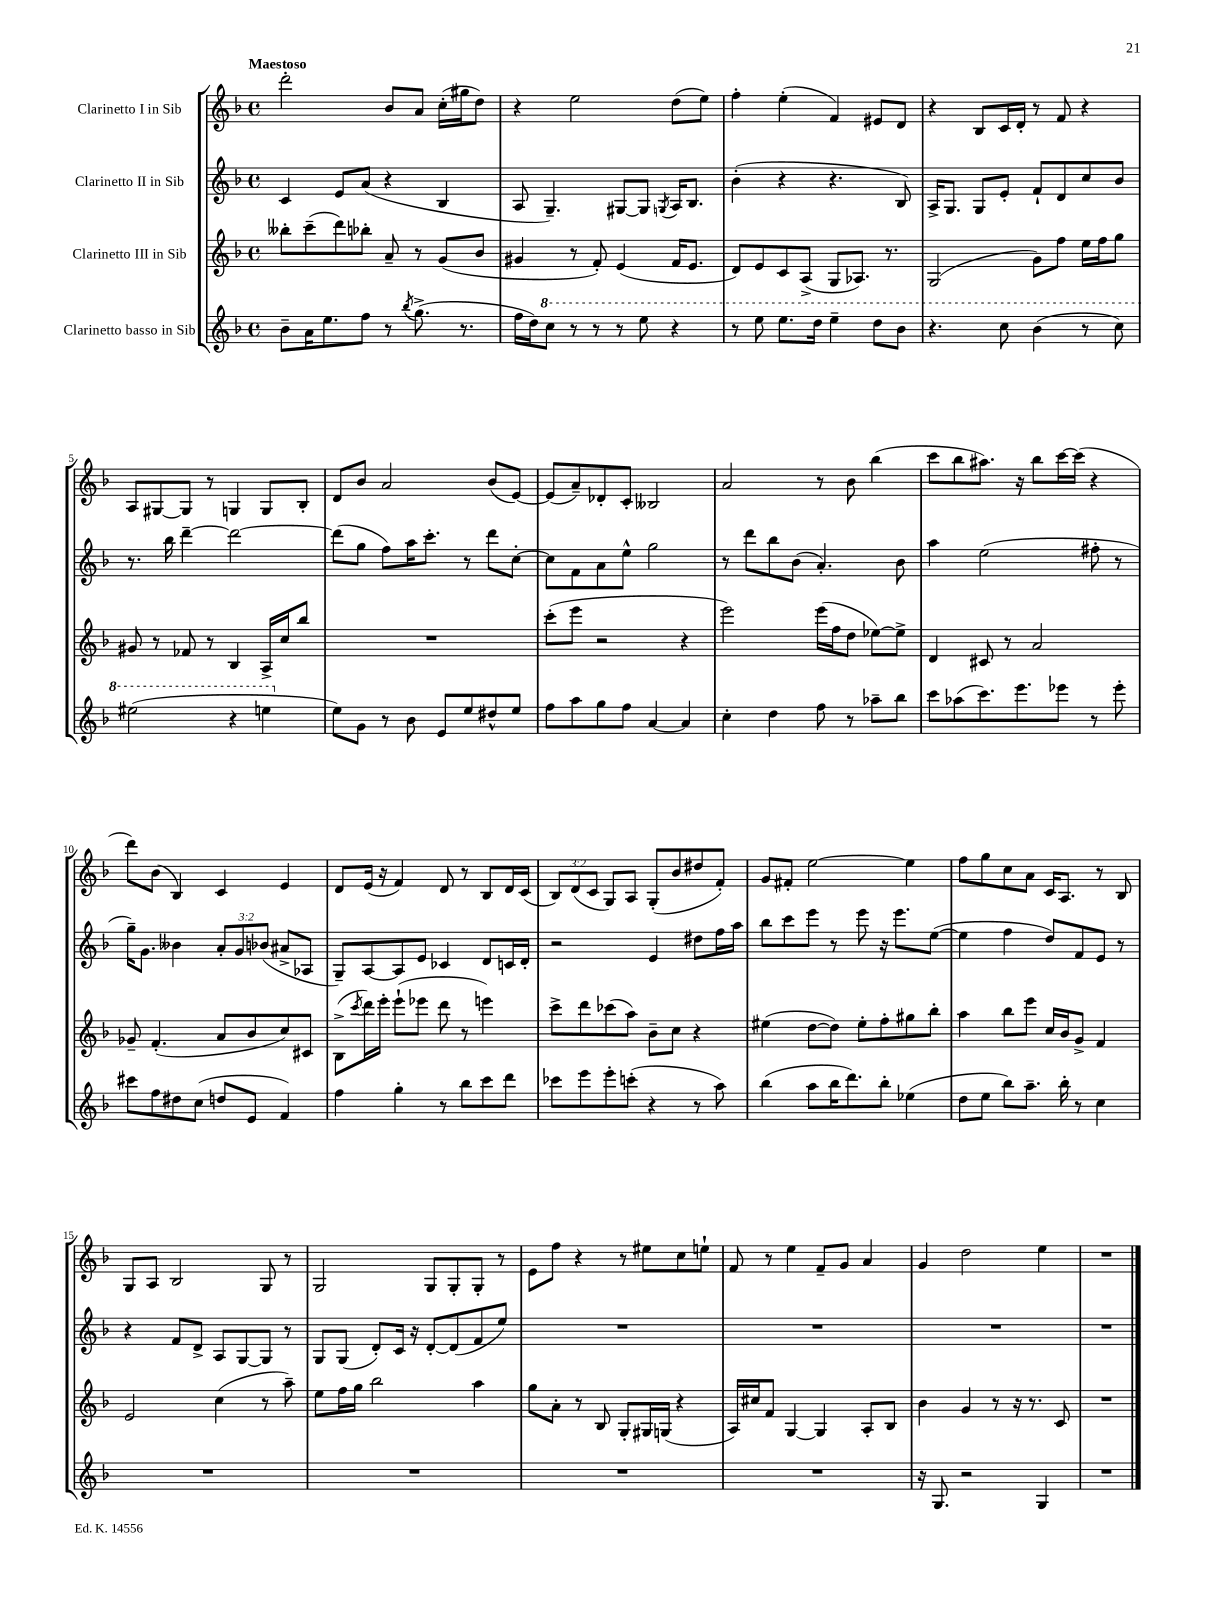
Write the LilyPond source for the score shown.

<<
\new StaffGroup <<
\new Staff = "s0" \with { instrumentName = "Clarinetto I in Sib" } {
    \clef treble \key f \major \defaultTimeSignature \time 4/4 \override Staff.TupletNumber.text = #tuplet-number::calc-fraction-text \tempo "Maestoso"
    d'''2-. bes'8 a'8 c''16-.( gis''16 d''8) |
    r4 e''2 d''8( e''8) |
    f''4-. e''4-.( f'4) eis'8 d'8 |
    r4 bes8 c'16 d'16-. r8 f'8 r4 |
    a8 gis8~ gis8 r8 g4 g8 bes8-. |
    d'8 bes'8 a'2 bes'8( e'8~) |
    e'8( a'8--) des'8-. c'8-. beses2 |
    a'2 r8 bes'8 bes''4( |
    c'''8 bes''8 ais''8.) r16 bes''8 c'''16~ c'''16( r4 |
    d'''8) bes'8( bes4) c'4 e'4 |
    d'8 e'16( r16 f'4) d'8 r8 bes8 d'16 c'16( |
    \tuplet 3/2 { bes8) d'8( c'8 } g8) a8 g8-.( bes'8 dis''8 f'8-.) |
    g'8 fis'8-. e''2~ e''4 |
    f''8 g''8 c''8 a'8 c'16 a8. r8 bes8 |
    g8 a8 bes2 g8 r8 |
    g2 g8 g8-. g8-. r8 |
    e'8 f''8 r4 r8 eis''8 c''8 e''8-! |
    f'8 r8 e''4 f'8-- g'8 a'4 |
    g'4 d''2 e''4 |
    R1 \bar "|." |
}
\new Staff = "s1" \with { instrumentName = "Clarinetto II in Sib" } {
    \clef treble \key f \major \defaultTimeSignature \time 4/4 \override Staff.TupletNumber.text = #tuplet-number::calc-fraction-text
    c'4 e'8 a'8( r4 bes4 |
    a8 g4.--) gis8~ gis8 \acciaccatura { g8 } a16 bes8. |
    bes'4-.( r4 r4. bes8) |
    a16-> g8. g8 e'8-. f'8-! d'8 c''8 bes'8 |
    r8. bes''16 d'''4~-- d'''2~ |
    d'''8( g''8 f''8) a''16 c'''8.-. r8 d'''8 c''8~-. |
    c''8 f'8 a'8 e''8-^ g''2 |
    r8 d'''8 bes''8 bes'8( a'4.-.) bes'8 |
    a''4 e''2( fis''8-. r8 |
    g''16--) g'8. beses'4 \tuplet 3/2 { a'8-. g'8 bes'8( } ais'8-> aes8 |
    g8--) a8~ a8 e'8 ces'4 d'8 c'16 d'16-. |
    r2 e'4 dis''8 f''16 a''16 |
    bes''8 c'''8 e'''8 r8 e'''8 r16 e'''8. e''8~( |
    e''4 f''4 d''8) f'8 e'8 r8 |
    r4 f'8 d'8-> a8 g8~ g8 r8 |
    g8 g8( d'8-.) c'16 r16 d'8~-. d'8( f'8 e''8) |
    R1 |
    R1 |
    R1 |
    R1 \bar "|." |
}
\new Staff = "s2" \with { instrumentName = "Clarinetto III in Sib" } {
    \clef treble \key f \major \defaultTimeSignature \time 4/4
    beses''8-. c'''8--( d'''8) bes''8-. a'8-- r8 g'8( bes'8 |
    gis'4 r8 f'8-.) e'4( f'16 e'8. |
    d'8) e'8 c'8 a8->( g8 aes8.) r8. |
    g2( g'8) f''8 e''16 f''16 g''8 |
    gis'8 r8 fes'8 r8 bes4 a16-> c''16 bes''8 |
    R1 |
    c'''8-.( e'''8 r2 r4 |
    e'''2) e'''16( f''16 d''8 ees''8~) ees''8-> |
    d'4 cis'8 r8 a'2 |
    ges'8-- f'4.-.( a'8 bes'8 c''8) cis'8 |
    bes8->( \acciaccatura { c'''8 } d'''16) e'''16-. e'''8-!( ees'''8 d'''8 r8 e'''4) |
    c'''8-> d'''8 ces'''8( a''8) bes'8-- c''8 r4 |
    eis''4( d''8~ d''8) eis''8-. f''8-. gis''8 bes''8-. |
    a''4 bes''8 e'''8 c''16 bes'16 g'8-> f'4 |
    e'2 c''4( r8 a''8--) |
    e''8 f''16 g''16 bes''2 a''4 |
    g''8 a'8-. r8 bes8 g8-. gis16 g16( r4 |
    a16) cis''16 f'8 g4~ g4 a8-. bes8 |
    bes'4 g'4 r8 r16 r8. c'8 |
    R1 \bar "|." |
}
\new Staff = "s3" \with { instrumentName = "Clarinetto basso in Sib" } {
    \clef treble \key f \major \defaultTimeSignature \time 4/4
    bes'8-- a'16 e''8. f''8 r8 \acciaccatura { bes''8 } g''8.->( r8. |
    f''16 d''16) \ottava #1 c'''8 r8 r8 r8 e'''8 r4 |
    r8 e'''8 e'''8. d'''16 e'''4-- d'''8 bes''8 |
    r4. c'''8 bes''4( r8 c'''8) |
    eis'''2( r4 e'''4 \ottava #0 |
    e''8) g'8 r8 bes'8 e'8 e''8 dis''8-^ e''8 |
    f''8 a''8 g''8 f''8 a'4~ a'4 |
    c''4-. d''4 f''8 r8 aes''8-- bes''8 |
    c'''8 aes''8( c'''8.) e'''8. ees'''8 r8 ees'''8-. |
    cis'''8 f''8 dis''8 c''8( d''8 e'8 f'4) |
    f''4 g''4-. r8 bes''8 c'''8 d'''8 |
    ces'''8 e'''8 e'''8-. c'''8-.( r4 r8 a''8) |
    bes''4( a''8 bes''16 d'''8.) bes''8-. ees''4( |
    d''8 e''8 bes''8) a''8.-- bes''16-. r8 c''4 |
    R1 |
    R1 |
    R1 |
    R1 |
    r16 g8. r2 g4 |
    R1 \bar "|." |
}
>>
>>
